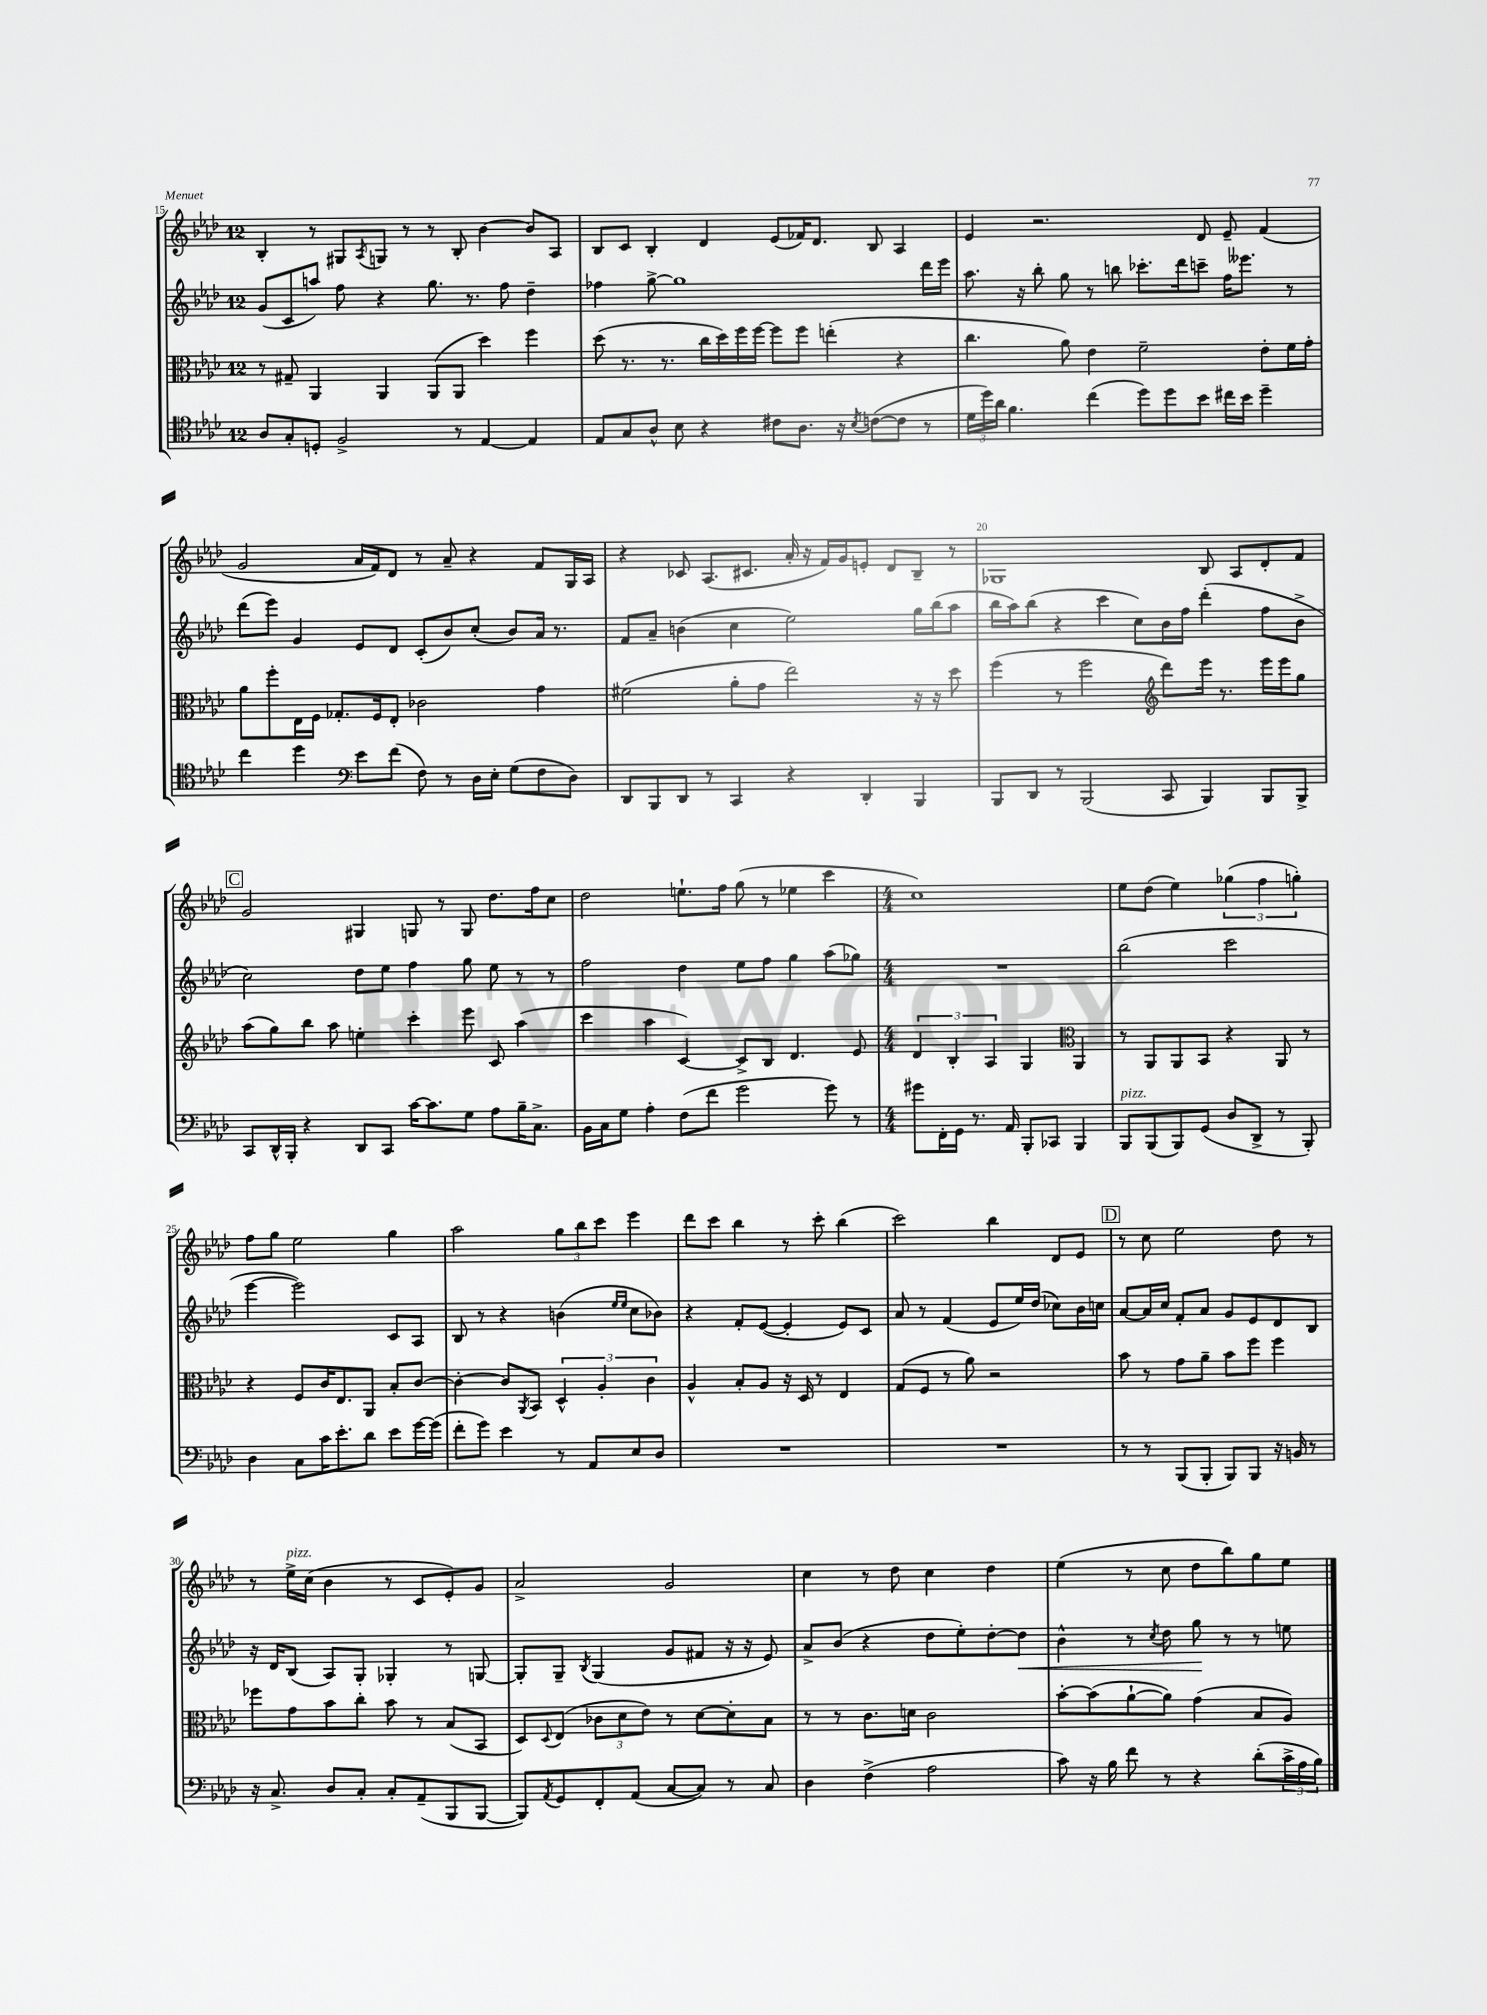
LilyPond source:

<<
\new StaffGroup <<
\new Staff = "s0" {
    \clef treble \key aes \major \once \override Staff.TimeSignature.style = #'single-digit \time 12/8
    bes4-. r8 gis8 \acciaccatura { aes8 } g8 r8 r8 bes8-. bes'4~ bes'8 aes8 |
    bes8 c'8 bes4-. des'4 ees'8( fes'16) des'8. bes8 aes4 |
    ees'4 r2. des'8 ees'8-- f'4( |
    g'2 aes'16 f'16) des'8 r8 aes'8-- r4 f'8 g16 aes16 |
    r4 ces'8 aes8.( cis'8. aes'16-. r16 f'16) g'16 e'8-. des'8 bes8-- r8 |
    ges1 bes8 aes8 des'8-. f'8 |
    \mark \markup { \box "C" } g'2 gis4 g8 r8 g8 des''8. f''16 c''8 |
    des''2 e''8.-! f''16 g''8( r8 ees''4 c'''4 |
    \numericTimeSignature \time 4/4 c''1) |
    ees''8 des''8( ees''4) \tuplet 3/2 { ges''4( f''4 g''4-.) } |
    f''8 g''8 ees''2 g''4 |
    aes''2 \tuplet 3/2 { g''8 bes''8 c'''8 } ees'''4 |
    des'''8 c'''8 bes''4 r8 c'''8-. bes''4( |
    c'''2) bes''4 des'8 ees'8 |
    \mark \markup { \box "D" } r8 c''8 ees''2 des''8 r8 |
    r8 ees''16->^\markup { \italic "pizz." } c''16( bes'4 r8 c'8 ees'8-.) g'8 |
    aes'2-> g'2 |
    c''4 r8 des''8 c''4 des''4 |
    ees''4( r8 c''8 des''8 bes''8) g''8 ees''8 \bar "|." |
}
\new Staff = "s1" {
    \clef treble \key aes \major \once \override Staff.TimeSignature.style = #'single-digit \time 12/8
    g'8( c'8 a''8) f''8 r4 g''8. r8. f''8 des''4-- |
    fes''4 g''8~-> g''1 des'''16 ees'''16 |
    aes''8. r16 bes''8-. g''8 r8 b''8 ces'''8.-. des'''16 c'''8-- f''16 eeses'''8. r8 |
    des'''8( ees'''8) g'4 ees'8 des'8 c'8-.( bes'8) c''8-.( bes'8) aes'16 r8. |
    f'8 aes'8-- b'4( c''4 ees''2) g''16 bes''16( aes''8 |
    bes''16 aes''16) bes''8( r4 c'''4 c''8) bes'16 f''16 des'''4-.( f''8 bes'8-> |
    \mark \markup { \box "C" } c''2) des''8 ees''8 f''4 g''8 ees''8 r8 r8 |
    f''2 des''4 ees''8 f''8 g''4 aes''8( ges''8) |
    \numericTimeSignature \time 4/4 R1 |
    bes''2( c'''2 |
    ees'''4~ ees'''2) c'8 aes8 |
    bes8 r8 r4 b'4( \grace { ees''16 ees''16 } c''8 bes'8) |
    r4 f'8-. ees'8~( ees'4-. ees'8) c'8 |
    aes'8 r8 f'4( ees'8 ees''16) des''16( ces''8) bes'16 c''16 |
    \mark \markup { \box "D" } aes'8~ aes'16 c''16 f'8-. aes'8 g'8 ees'8 des'8 bes8 |
    r16 des'16 bes8( aes8) g8-. ges4-. r8 g8~ |
    g8-. g8-- \acciaccatura { bes8 } g4( g'8 fis'8 r16 r16 ees'8) |
    aes'8-> bes'8( r4 des''8 ees''8-.) des''8~-. des''8\< |
    bes'4-^ r8 \acciaccatura { c''8 } des''8 g''8\! r8 r8 e''8 \bar "|." |
}
\new Staff = "s2" {
    \clef alto \key aes \major \once \override Staff.TimeSignature.style = #'single-digit \time 12/8
    r8 gis8-- aes,4 aes,4 aes,8( aes,8 des''4) f''4 |
    des''8( r8. r8. c''16 des''16) f''16 f''16~ f''8 f''8 e''4-.( r4 |
    c''4. aes'8) ees'4 f'2-- ees'8-. f'16 g'16-. |
    aes'8 f''8-. ees16 f16 ges8.-. f16 ees8-. ces'2 g'4 |
    fis'2( aes'8-. g'8 ees''2) r16 r16 des''8 |
    f''4( r8 f''2 \clef treble des'''8) ees'''16 r8. ees'''16 ees'''16 g''8 |
    \mark \markup { \box "C" } aes''8( g''8) bes''8 aes''8 e''4-. c'''4-. ees'''8 c'8 aes''4( |
    c'''4 aes''4 c'4~) c'8-> bes8 des'4. ees'8 |
    \numericTimeSignature \time 4/4 \tuplet 3/2 { des'4 bes4-. aes4 } g4 \clef alto aes,4 |
    r8 aes,8 aes,8 bes,8 r4 aes,8 r8 |
    r4 f8 c'16 ees8. aes,8 bes8-. c'8~ |
    c'4~-. c'8 \acciaccatura { aes,8 } bes,8 \tuplet 3/2 { des4-^ aes4-. c'4 } |
    aes4-^ bes8-. aes8 r16 des16 r8 ees4 |
    g8( f8 r8 aes'8) r2 |
    \mark \markup { \box "D" } bes'8 r8 g'8 aes'8-- bes'8 f''8 f''4 |
    fes''8 g'8 bes'8 c''8-. bes'8 r8 bes8( bes,8 |
    des8) \appoggiatura { des8 } ees8( \tuplet 3/2 { ces'8 des'8 ees'8) } r8 des'8~ des'8-. bes8 |
    r8 r8 c'8. d'16 c'2 |
    bes'8~-. bes'8( aes'8~-! aes'8) g'4( bes8 aes8) \bar "|." |
}
\new Staff = "s3" {
    \clef tenor \key aes \major \once \override Staff.TimeSignature.style = #'single-digit \time 12/8
    aes8 g8-. d8-. f2-> r8 ees4~ ees4 |
    ees8 g8 aes8-^ bes8 r4 cis'8 aes8. r16 \acciaccatura { bes8 } c'8~( c'8 r8 |
    \tuplet 3/2 { des'16 des''16) aes'16 } f'4. c''4( des''8) des''8 bes'8 cis''16 bes'16 des''4-- |
    c''4 des''4 \clef bass ees'8 f'8( f8) r8 des16 ees16-. g8( f8 des8) |
    des,8 bes,,8 des,8 r8 c,4 r4 des,4-. bes,,4 |
    bes,,8 des,8 r8 bes,,2( c,8 bes,,4) bes,,8 bes,,8-> |
    \mark \markup { \box "C" } c,8 des,16-^ bes,,16-. r4 des,8 c,8 c'16~ c'8. g8 aes8 bes16-- c8.-> |
    bes,16 c16 g8 aes4-. f8( f'8 g'2 g'8) r8 |
    \numericTimeSignature \time 4/4 gis'8 f,16-. g,16 r8. aes,16 bes,,8-. ces,8 bes,,4 |
    bes,,8^\markup { \italic "pizz." } bes,,8( bes,,8) g,8( des8 des,8-> r8 bes,,8-.) |
    des4 c8 c'16 ees'8.-. des'8 ees'8 g'16~ g'16( |
    f'8-. g'8) ees'4 r8 aes,8 ees8 des8 |
    R1 |
    R1 |
    \mark \markup { \box "D" } r8 r8 bes,,8( bes,,8-. bes,,8) bes,,8 r16 b,16 r8 |
    r16 c8.-> des8 c8-. c8-. aes,8--( bes,,8 bes,,8~ |
    bes,,8) \acciaccatura { aes,8 } g,8 f,8-. aes,8( c8~ c8) r8 c8 |
    des4 f4->( aes2 |
    c'8) r16 bes16 f'8 r8 r4 des'8-.( \tuplet 3/2 { c'16-> aes16 bes16) } \bar "|." |
}
>>
>>
\layout { \context { \Score currentBarNumber = #15 \override BarNumber.break-visibility = ##(#f #t #t) barNumberVisibility = #(every-nth-bar-number-visible 5) } }
